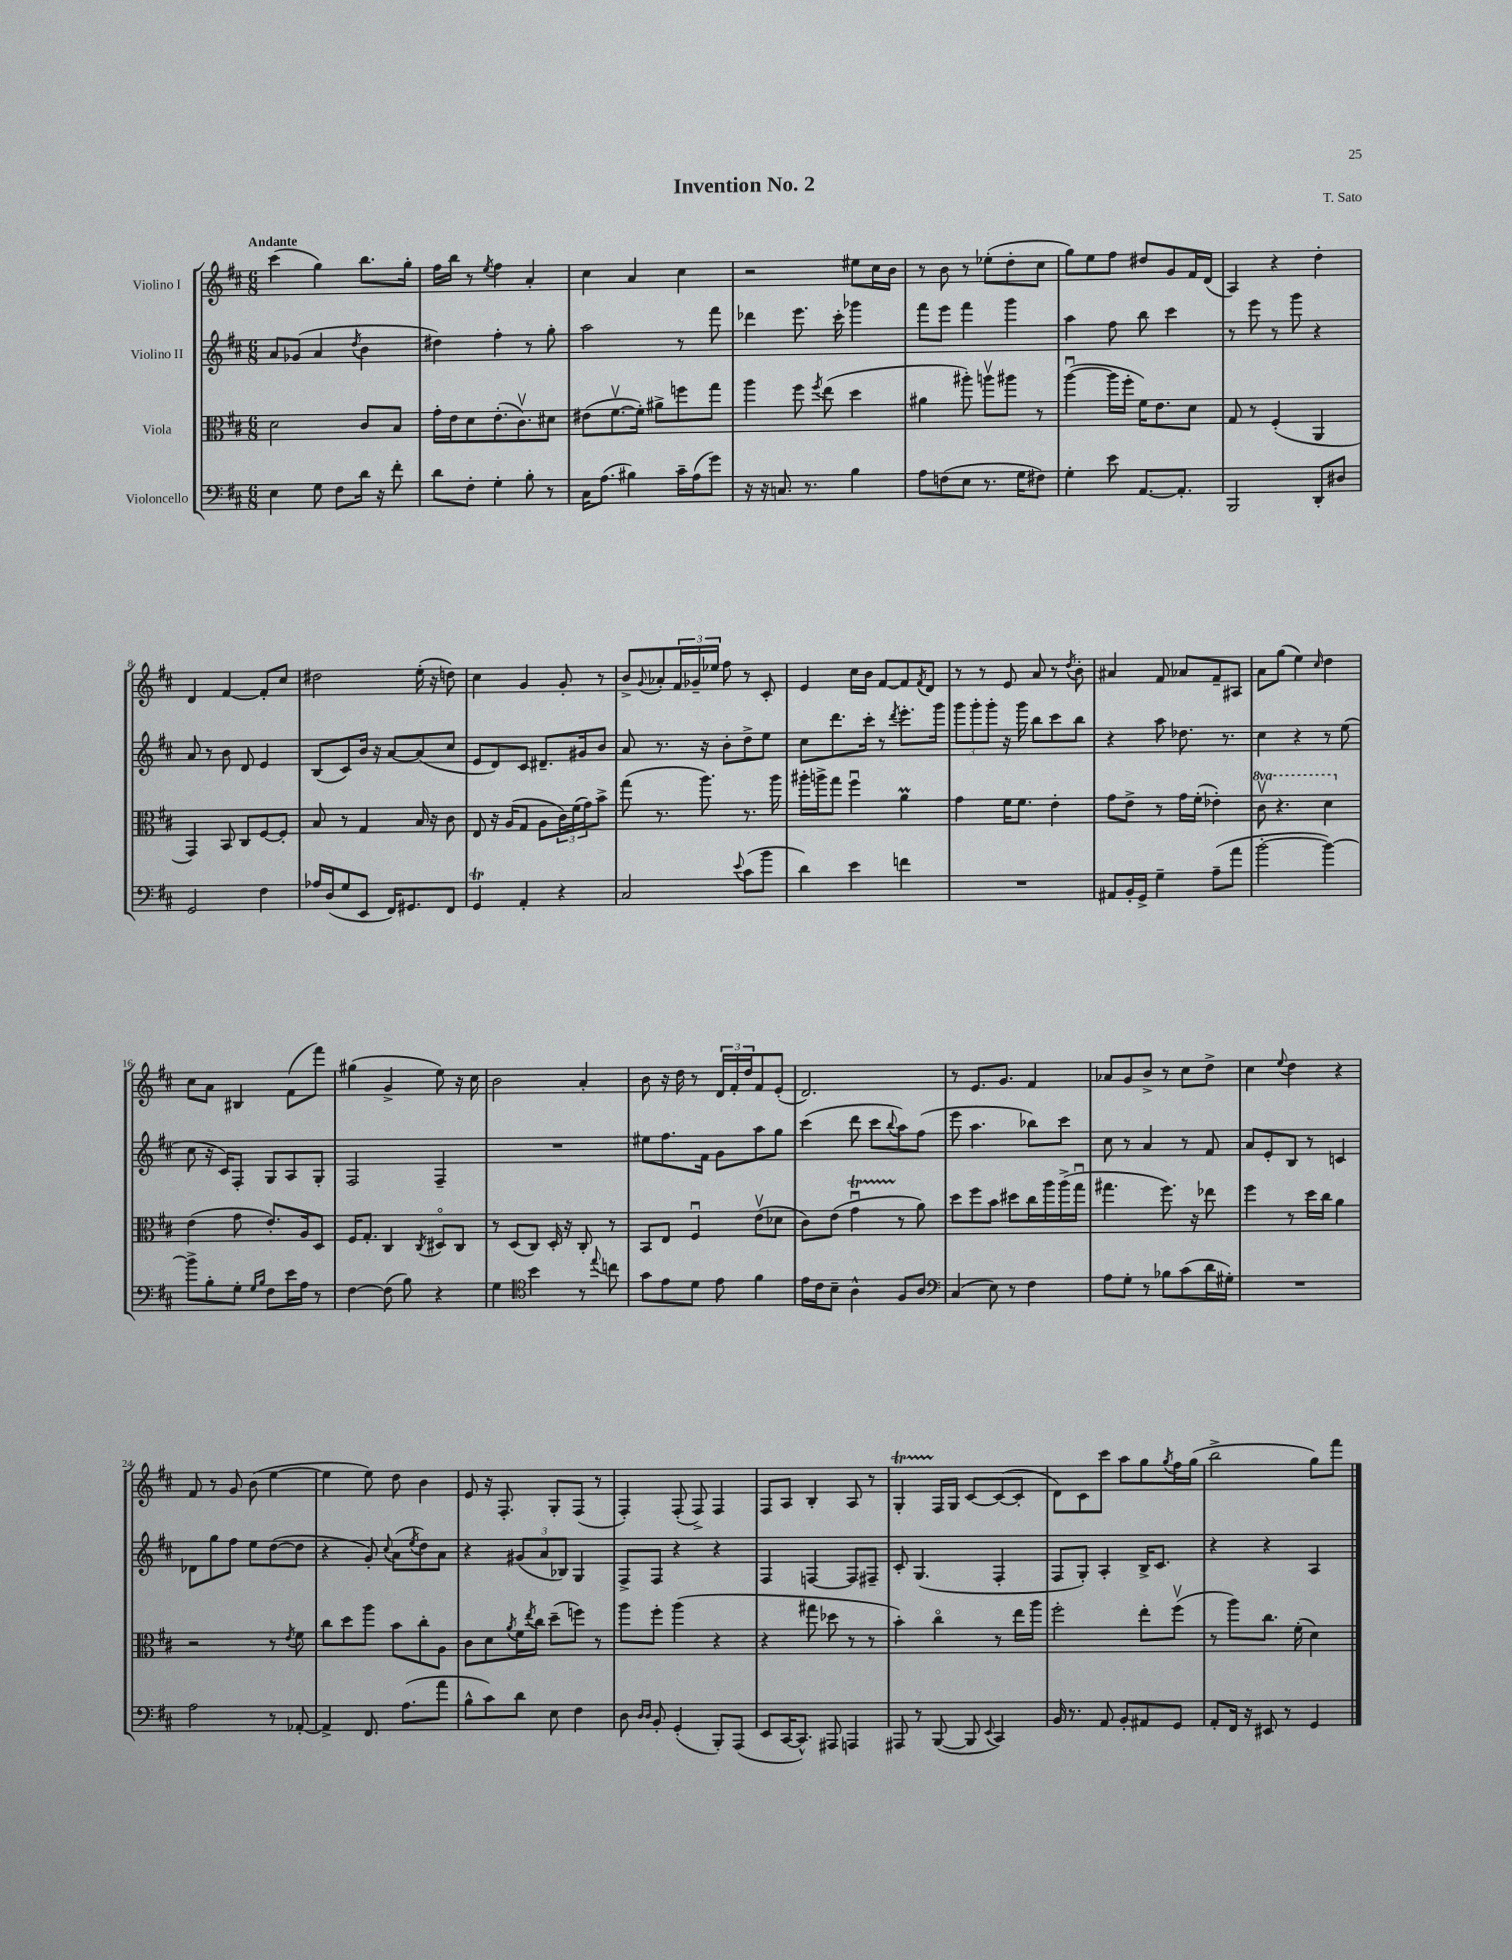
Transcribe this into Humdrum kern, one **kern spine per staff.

**kern	**kern	**kern	**kern
*staff4	*staff3	*staff2	*staff1
*clefF4	*clefC3	*clefG2	*clefG2
*k[f#c#]	*k[f#c#]	*k[f#c#]	*k[f#c#]
*M6/8	*M6/8	*M6/8	*M6/8
4E	2d	8a	(4ccc#
.	.	(8g-	.
8G	.	4a	4gg)
8F#	.	.	.
.	.	8qdd	.
16d	8c#	4b	8.bb
16r	.	.	.
8f#'	8B	.	.
.	.	.	16gg'
=	=	=	=
8d	16g'	4dd#)	16ff#
.	16e	.	16bb
8F#'	8d	.	8r
.	.	.	8qee
4G'	(8.e'	4ff#'	4ff#
.	8.c#v)	.	.
8B'	.	8r	4a'
8r	8d#	8gg'	.
=	=	=	=
16C#	(8e#	2aa	4cc#
(8.A	.	.	.
.	[8.f#v	.	.
4B#)	.	.	4a
.	16f#'])	.	.
.	8a#^	.	.
16c#~	8ff	8r	4cc#
(16A	.	.	.
8g)	8gg	8fff#	.
=	=	=	=
16r	4aa	4ddd-	2r
16r	.	.	.
8.C	.	.	.
.	8ff#	8.eee	.
8.r	.	.	.
.	8qff#	.	.
.	(8ee	.	.
.	.	16ccc#'	.
4B	4dd	4ggg-	8ee#
.	.	.	16cc#
.	.	.	16b
=	=	=	=
8A	4a#	8fff#	8r
(8F	.	8eee	8b
8E	8aa#')	4fff#	8r
8.r	8aav	.	(8ee-'
.	8aa#	4ggg	8dd'
16G	.	.	.
8F#)	8r	.	8cc#
=	=	=	=
4G'	([4aau	4aa	8gg)
.	.	.	8ee
8e	16aa]	8ff#	8ff#
.	16ff#'	.	.
[8.AA	16f#)	8bb	8dd#
.	8.e	.	.
.	.	4ccc#	8g
8.AA']	.	.	.
.	8d	.	16f#
.	.	.	(16d
=	=	=	=
2BBB	8G	8r	4A)
.	8r	8eee	.
.	(4F#'	8r	4r
.	.	8ggg	.
8DD'	4AA	4r	4dd'
8D#	.	.	.
=	=	=	=
2GG	4GG)	8a	4d
.	.	8r	.
.	8BB	8b	[4f#
.	8C#	8d	.
4F#	[8F#	4e	8f#']
.	8F#']	.	8cc#
=	=	=	=
16A-	8B	(8B	2dd#
(16D	.	.	.
8G	8r	8c#)	.
8EE	4G	16b	.
.	.	16r	.
16FF#)	.	[8a	.
8.GG#	.	.	.
.	16B	(8a]	(16ee'
.	16r	.	16r
8FF#	8c#	8cc#	8dd)
=	=	=	=
4GG	8E	8e	4cc#
.	16r	8d)	.
.	(16A	.	.
4AA'	8G	8c#	4g
.	8A	8.d#~	.
4r	24c#)	.	8g'
.	(24f#	.	.
.	.	16g#	.
.	24g)	.	.
.	8b^	8b	8r
=	=	=	=
2C#	(8gg	8a	8b^
.	.	.	8qqg
.	8.r	8.r	8a-'
.	.	.	24f#
.	.	.	24g-~
.	8.aa)	16r	.
.	.	.	24ee-
.	.	8b'	8ff#
8qqe	.	.	.
(8c#	8.r	8dd^	8r
8b	.	8ee	8c#'
.	16aa	.	.
=	=	=	=
4d)	16aa#'	8cc#	4e
.	16aa^	.	.
.	8gg	8.ddd	.
4e	4ff#u	.	16cc#
.	.	16ccc#'	16b
.	.	8r	[8f#
.	.	8qddd	.
4f	4a	8.eee'	8f#]
.	.	.	8qf#
.	.	.	8d
.	.	16ggg	.
=	=	=	=
2.r	4g	12ggg	8r
.	.	12ggg'	.
.	.	.	8r
.	.	12ggg'	.
.	16f#	16r	8e
.	8.f#	16ggg	.
.	.	8bb	8a
.	4e'	8ccc#	8r
.	.	.	8qdd
.	.	8bb	8b'
=	=	=	=
8AA#	8g	4r	4a#
16BB'	8e^	.	.
16GG^	.	.	.
4G~	8r	8aa	8f#
.	16g	8.dd-	8a-
.	(16f#'	.	.
(8A~	4e-')	.	8f#~
.	.	8.r	.
8a	.	.	8A#
=	=	=	=
[2b'	8cc#v	4cc#	8a
.	4.r	.	(8gg
.	.	4r	4ee)
.	.	.	16qqcc#
4b_)	4dd	8r	4dd
.	.	(8ee	.
=	=	=	=
8b^]	(4e	8cc#	8cc#
8B'	.	16r	8a
.	.	16c#)	.
8G'	8g	8F#'	4B#
16qqG	.	.	.
16qqB	.	.	.
8F#	8.e')	8G	.
16e	.	8A	(8f#
16A	16A	.	.
8r	8D	8G'	8fff#)
=	=	=	=
[4F#	16F#	2F#	(4gg#
.	8.G'	.	.
(8F#]	4C#	.	4g^
8B)	.	.	.
.	8qC#	.	.
4r	8D#o	4F#~	8ee)
.	8C#	.	16r
.	.	.	16cc#
=	=	=	=
4G	8r	2.r	2b
.	(8D	.	.
*clefC4	*	*	*
4b	8C#)	.	.
.	16D'	.	.
.	16r	.	.
8r	8C#'	.	4a'
8qqee	.	.	.
8cc	8r	.	.
=	=	=	=
8g	8BB	8ee#	8b
8e	8E	8.ff#	16r
.	.	.	16dd
8d	4F#u	.	8r
.	.	16f#	.
8e	.	8g	24d
.	.	.	24f#'
.	.	.	24dd
4f#	(8ev	8aa	8f#
.	8d-	8gg	(8e'
=	=	=	=
16e	8c#)	(4ccc#	2.d)
16c#	.	.	.
8B~	(8e	.	.
4A^^	4gu	8ddd	.
.	.	8ccc#	.
.	.	8qqbb	.
8F#	8r	8aa)	.
8A	8a)	(8ff#	.
=	=	=	=
*clefF4	*	*	*
(4C#	8dd	8eee	8r
.	8ff#	4.aa	8.e
8E)	8b	.	.
.	.	.	8.g
8r	8dd#	.	.
4F#	16cc#	8bb-)	4f#
.	16aa	.	.
.	(16aa^	8ccc#	.
.	16ggu	.	.
=	=	=	=
8A	4.gg#	8cc#	8a-
8G'	.	8r	8g
8r	.	4a	8b^
8B-	8.ff#)	.	8r
(8c#	.	8r	8cc#
.	16r	.	.
16d	8ee-	8f#	8dd^
16G#')	.	.	.
=	=	=	=
2.r	4ff#	8a	4cc#
.	.	8e'	.
.	.	.	8qqee
.	8r	8B	4dd
.	16dd	8r	.
.	16cc#	.	.
.	4a	4c	4r
=	=	=	=
2A	2r	8d-	8f#
.	.	8gg	8r
.	.	8ff#	8g
.	.	8ee	(8b
8r	8r	([8dd	[4ee
.	8qe	.	.
[8AA-'	8f#	8dd]	.
=	=	=	=
4AA-^]	8cc#	4r	4ee]
.	8dd	.	.
8.FF#	8aa	8g')	8ee)
.	.	8qqcc#	.
.	8b	(8a	8dd
(8.A	.	.	.
.	.	8qee	.
.	8cc#'	8dd)	4b
8a	8A	8a	.
=	=	=	=
8B^^	8c#	4r	8e
8c#)	8d	.	16r
.	.	.	8.F#'
.	8qa	.	.
8d	16f#	(12g#	.
.	8qee	.	.
.	16cc#	.	.
.	.	12a	.
8E	(8dd~	.	8G'
.	.	12B-)	.
4F#	8ff)	4G	(8F#
.	8r	.	8r
=	=	=	=
8D	8aa	8F#^	4F#')
16qqD	.	.	.
16qqD	.	.	.
8BB'	8ff#'	8F#	.
(4GG'	(4aa	4r	(8F#'
.	.	.	8F#^)
8BBB')	4r	4r	4F#
(8AAA	.	.	.
=	=	=	=
8EE	4r	4F#	8F#
[16CC#	.	.	8A
8.CC#^^])	.	.	.
.	8gg#	[4F	4B'
8AAA#	8dd-	.	.
4AAA	8r	8F]	8A
.	8r	8F#~	8r
=	=	=	=
8AAA#	4b')	8c#'	4G'
8r	.	(4.G	.
([8BBB	4cc#o	.	16F#
.	.	.	16G
8BBB]	.	.	[8c#
8qqEE	.	.	.
4CC#)	8r	4F#'	(8c#_
.	16ee	.	8c#']
.	16aa	.	.
=	=	=	=
16BB	2ff#'	8F#	8d)
8.r	.	.	.
.	.	8G')	8c#
8AA	.	4A'	8ccc#
8BB'	.	.	8aa
8AA#	8ee'	16B^	8gg
.	.	8.c#	.
.	.	.	8qgg
8GG	(8ff#v	.	16ff#
.	.	.	(16gg
=	=	=	=
8AA'	8r	4r	2bb^
16FF#	8aa)	.	.
16r	.	.	.
8EE#	8.cc#	4r	.
8r	.	.	.
.	(16f#'	.	.
4GG	4d)	4A	8gg)
.	.	.	8fff#
==	==	==	==
*-	*-	*-	*-
